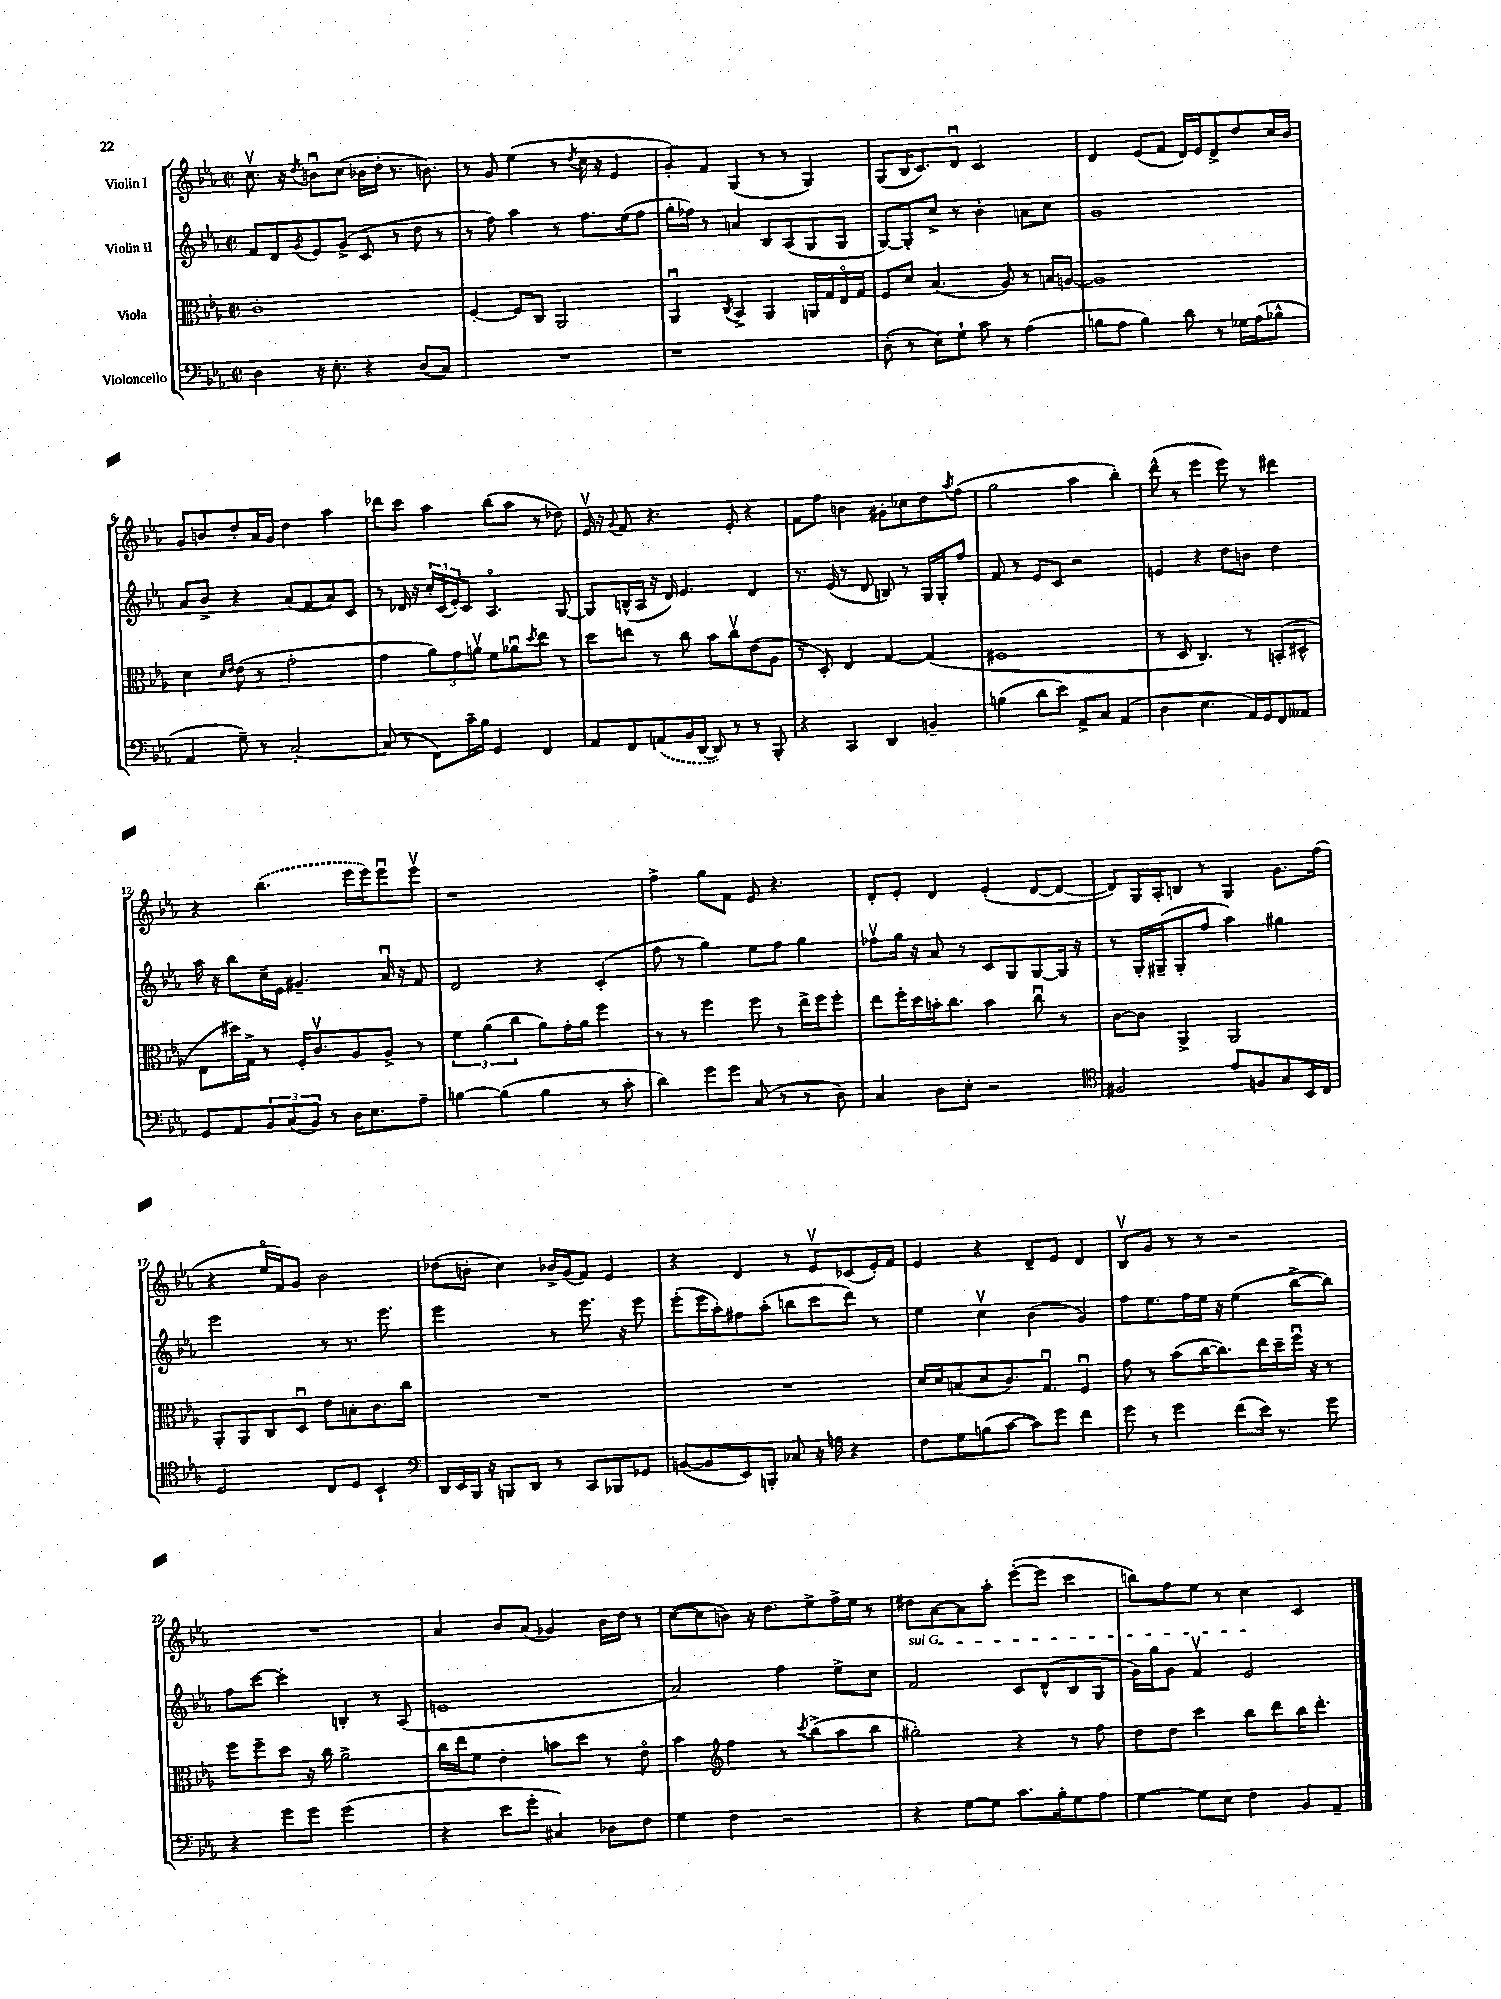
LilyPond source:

<<
\new StaffGroup <<
\new Staff = "s0" \with { instrumentName = "Violin I" } {
    \clef treble \key ees \major \defaultTimeSignature \time 2/2
    c''8.\upbow r16 \acciaccatura { d''8 } b'8\downbow c''8( bes'16 d''16-. r8. b'8.) |
    r8 g'8 ees''4( r8 \acciaccatura { d''8 } c''16 r16 ees'4 |
    g'8-.) f'8 g4( r8 r8 g4) |
    g8( bes16 c'8.) d'8\downbow c'2 |
    d'4 ees'8( f'8 d'16) ees'16 d'8-> d''8 c''16 bes'16 |
    g'8 b'8 d''8-. aes'16 g'16 d''4 aes''4 |
    des'''8 c'''8 aes''4 bes''8( aes''8 r8 des''8) |
    ees'16\upbow r16 \appoggiatura { g'8 } f'8 r4. ees'8-. r4 |
    f'8 f''8 b'4 gis'8-. ces''8 d''8 \acciaccatura { aes''8 } f''8( |
    g''2 aes''4 bes''4-.) |
    d'''8-^( r8 ees'''4 ees'''8) r8 dis'''4 |
    r4 \once \slurDashed bes''4.( ees'''16 ees'''16) ees'''8\downbow ees'''8\upbow |
    r1 |
    f''4-> g''8 f'8 ees'8 r4. |
    d'8-. ees'8-. d'4 ees'4-.( d'8~ d'8~ |
    d'8) g16 aes16-. b8 r8 g4 g'8. f''16( |
    r4 ees''16\flageolet f'16) g'8 bes'2 |
    des''8( b'8-. c''4) bes'16-> g'16( f'8) ees'4 |
    r4 d'4 r8 ees'8\upbow ces'8( ees'16-.) f'16 |
    ees'4 r4 d'8-- ees'8 d'4 |
    bes8\upbow g'8 r8 r8 r2 |
    R1 |
    aes'4 bes'8 aes'8( ges'4) bes'16 d''16 r8 |
    c''8~( c''8 b'8) r16 d''8. ees''8-> f''16-> ees''16 r8 |
    dis''8 aes'8~ aes'8 aes''8-. ees'''8~-.( ees'''8 c'''4 |
    b''8) f''8 ees''8 r8 c''4 c'4 \bar "|." |
}
\new Staff = "s1" \with { instrumentName = "Violin II" } {
    \clef treble \key ees \major \defaultTimeSignature \time 2/2
    f'8 d'8 \acciaccatura { g'8 } ees'8 g'8->( c'8 r8 d''8 r8 |
    r8 f''8) aes''4 r8 f''8. ees''16( f''8 |
    g''16-. fes''16) r8 a'4 bes8 aes8( g8 g8 |
    g8~) g8-. c''8-> r8 bes'4-. a'8 c''8 |
    g'1 |
    aes'8 bes'8-> r4 aes'8( f'8 aes'8) c'8 |
    r8 des'16 r16 \tuplet 3/2 { c''16-. c'16( ees'16-.) } c'8 aes4.\flageolet g8~ |
    g8 b16-^( aes16 r16 d'16) ees'4. d'4 |
    r8. ees'16( r8 d'8 b8) r8 g16 g16-. f''8 |
    f'8 r8 ees'8 c'8 r2 |
    e'4 r4 d''8 b'8 d''4 |
    aes''16 r16 bes''8 c''16-- ees'16 gis'4.-- aes'16\downbow r16 f'8 |
    d'2 r4 c'4-.( |
    f''8 r8 g''4) ees''8 f''8 g''4 |
    fes''8\upbow g''16 r16 aes'8 r8 c'8 g8 g8~ g16 r16 |
    r8 g16-. gis16--( gis8-. f''8 aes''4) gis''4 |
    ees'''2 r8 r8. ees'''8. |
    ees'''2 r8 ees'''8. r16 ees'''8 |
    ees'''8-.( ees'''16 aes''16-.) fis''8 aes''8-.( b''8 c'''8 d'''8) r8 |
    ees''4 c''4\upbow bes'4( g'4) |
    f''8 ees''8. f''16 ees''16 r16 ees''4( bes''8~-> bes''8) |
    f''8 c'''8~ c'''4-. b4-. r8 aes8( |
    e'1 |
    aes'2) f''4 ees''8-> c''8 |
    \once \override TextSpanner.bound-details.left.text = \markup { \italic "sul G" } f'2\startTextSpan c'8 d'8-^( bes8 g8 |
    g'16) g''16 g'8 f'4\upbow ees'2\stopTextSpan \bar "|." |
}
\new Staff = "s2" \with { instrumentName = "Viola" } {
    \clef alto \key ees \major \defaultTimeSignature \time 2/2
    c'1-. |
    f4~-. f8 c8 aes,2 |
    aes,4\downbow \acciaccatura { c8 } bes,4-> aes,4 a,16 g16 ees16\flageolet g16 |
    f8 d'8 bes4.( aes8) r8 b16 a16~ |
    a1 |
    d'4 \grace { d'16 ees'16 } ees'8( r8 g'2-. |
    g'4 \tuplet 3/2 { aes'8) g'8 a'8\upbow } f'8 aes'8\downbow \acciaccatura { d''8 } ees''8 r8 |
    d''8 e''8 r8 c''8 bes'8 c''8\upbow ees'8( aes8 |
    r8 d8-.) ees4 g4~ g4( |
    fis1 |
    r8 d8 c4.) r8 b,8-.( dis8-^ |
    ees8 dis''16) g16-> r8 f16-. c'8.\upbow aes8 aes8-> r8 |
    \tuplet 3/2 { f'4 aes'4( c''4 } aes'8) g'16-. aes'16 f''4 |
    r8 r8 f''4 f''8 r8 ees''16-> f''16 f''8-. |
    ees''8 f''16-. d''16 b'16-. c''8. b'4 c''8\downbow r8 |
    c'8~ c'8 aes,4-> aes,2 |
    aes,8-. aes,8 c8 d8\downbow ees'8 b8-. c'8. c''16 |
    R1 |
    R1 |
    d'16 d'16 b8( d'8 c'8.) g8.\downbow f4\downbow |
    g'8 r8 bes'8( c''16~ c''8.) ees''16 d''16-- f''16\downbow r16 r8 |
    f''8 f''8-- d''8 r16 c''16 aes'2-> |
    c''16 ees''16 f'8 ees'4-. b'8 d''8 r8 ees'8\flageolet |
    bes'4 \clef treble f''4 r8 \acciaccatura { c'''8 } bes''8->( aes''8 bes''8 |
    gis''2-.) r4 r8 f''8 |
    d''8 d''8 c'''4 bes''8 d'''8 bes''16 d'''8.-. \bar "|." |
}
\new Staff = "s3" \with { instrumentName = "Violoncello" } {
    \clef bass \key ees \major \defaultTimeSignature \time 2/2
    d4 r16 ees8.-. r4 d8( c8) |
    R1 |
    r1 |
    d8-.( r8 ees8) g8-! c'8 r8 aes4( |
    b8 aes8 b4) d'8 r8 ges16 aes16( bes8-^ |
    aes,4 g8--) r8 c2~-. |
    c8( r8 f,8) c'16-- bes16 g,4 f,4 |
    aes,8 f,8 \once \slurDashed a,8( bes,16 d,16~ d,8) r8 r8 bes,,8-. |
    r4 c,4 d,4 b,4-- |
    b4( d'8 ees'8) aes,8-> c8 aes,4( |
    d4 ees4. aes,16) g,16 f,8 aeses,8 |
    g,8 aes,8 \tuplet 3/2 { bes,8 c8( bes,8) } r8 d16 ees8. aes8-- |
    b4~ b4( b4 r8 c'8-. |
    d'4) g'8 g'8 c8( r8 r8 d8) |
    c4 d8 ees8-. r2 |
    \clef tenor fis2 ees'8 f8 g8 bes,16 c16 |
    d2 c8 d8 bes,4-! |
    \clef bass d,16 ees,16 bes,,16 r16 b,,8 d,8 r8 c,8 bes,,8 ges,8 |
    b,8~( b,8 ees,8) b,,8-. ces8 r16 a16 r4 |
    f8 g8 b8( c'8~ c'8) g'8 f'4 |
    g'8 r8 g'4 f'8( ees'16) r8. g'8 |
    r4 g'8 g'8 g'2( |
    r4 ees'8 g'8-. cis4) des8 f8 |
    g4 f4 r2 |
    r4 g8~ g8 c'8. bes16-. g8 aes8 |
    g4~ g8 ees8 f4 bes,8 aes,8-- \bar "|." |
}
>>
>>
